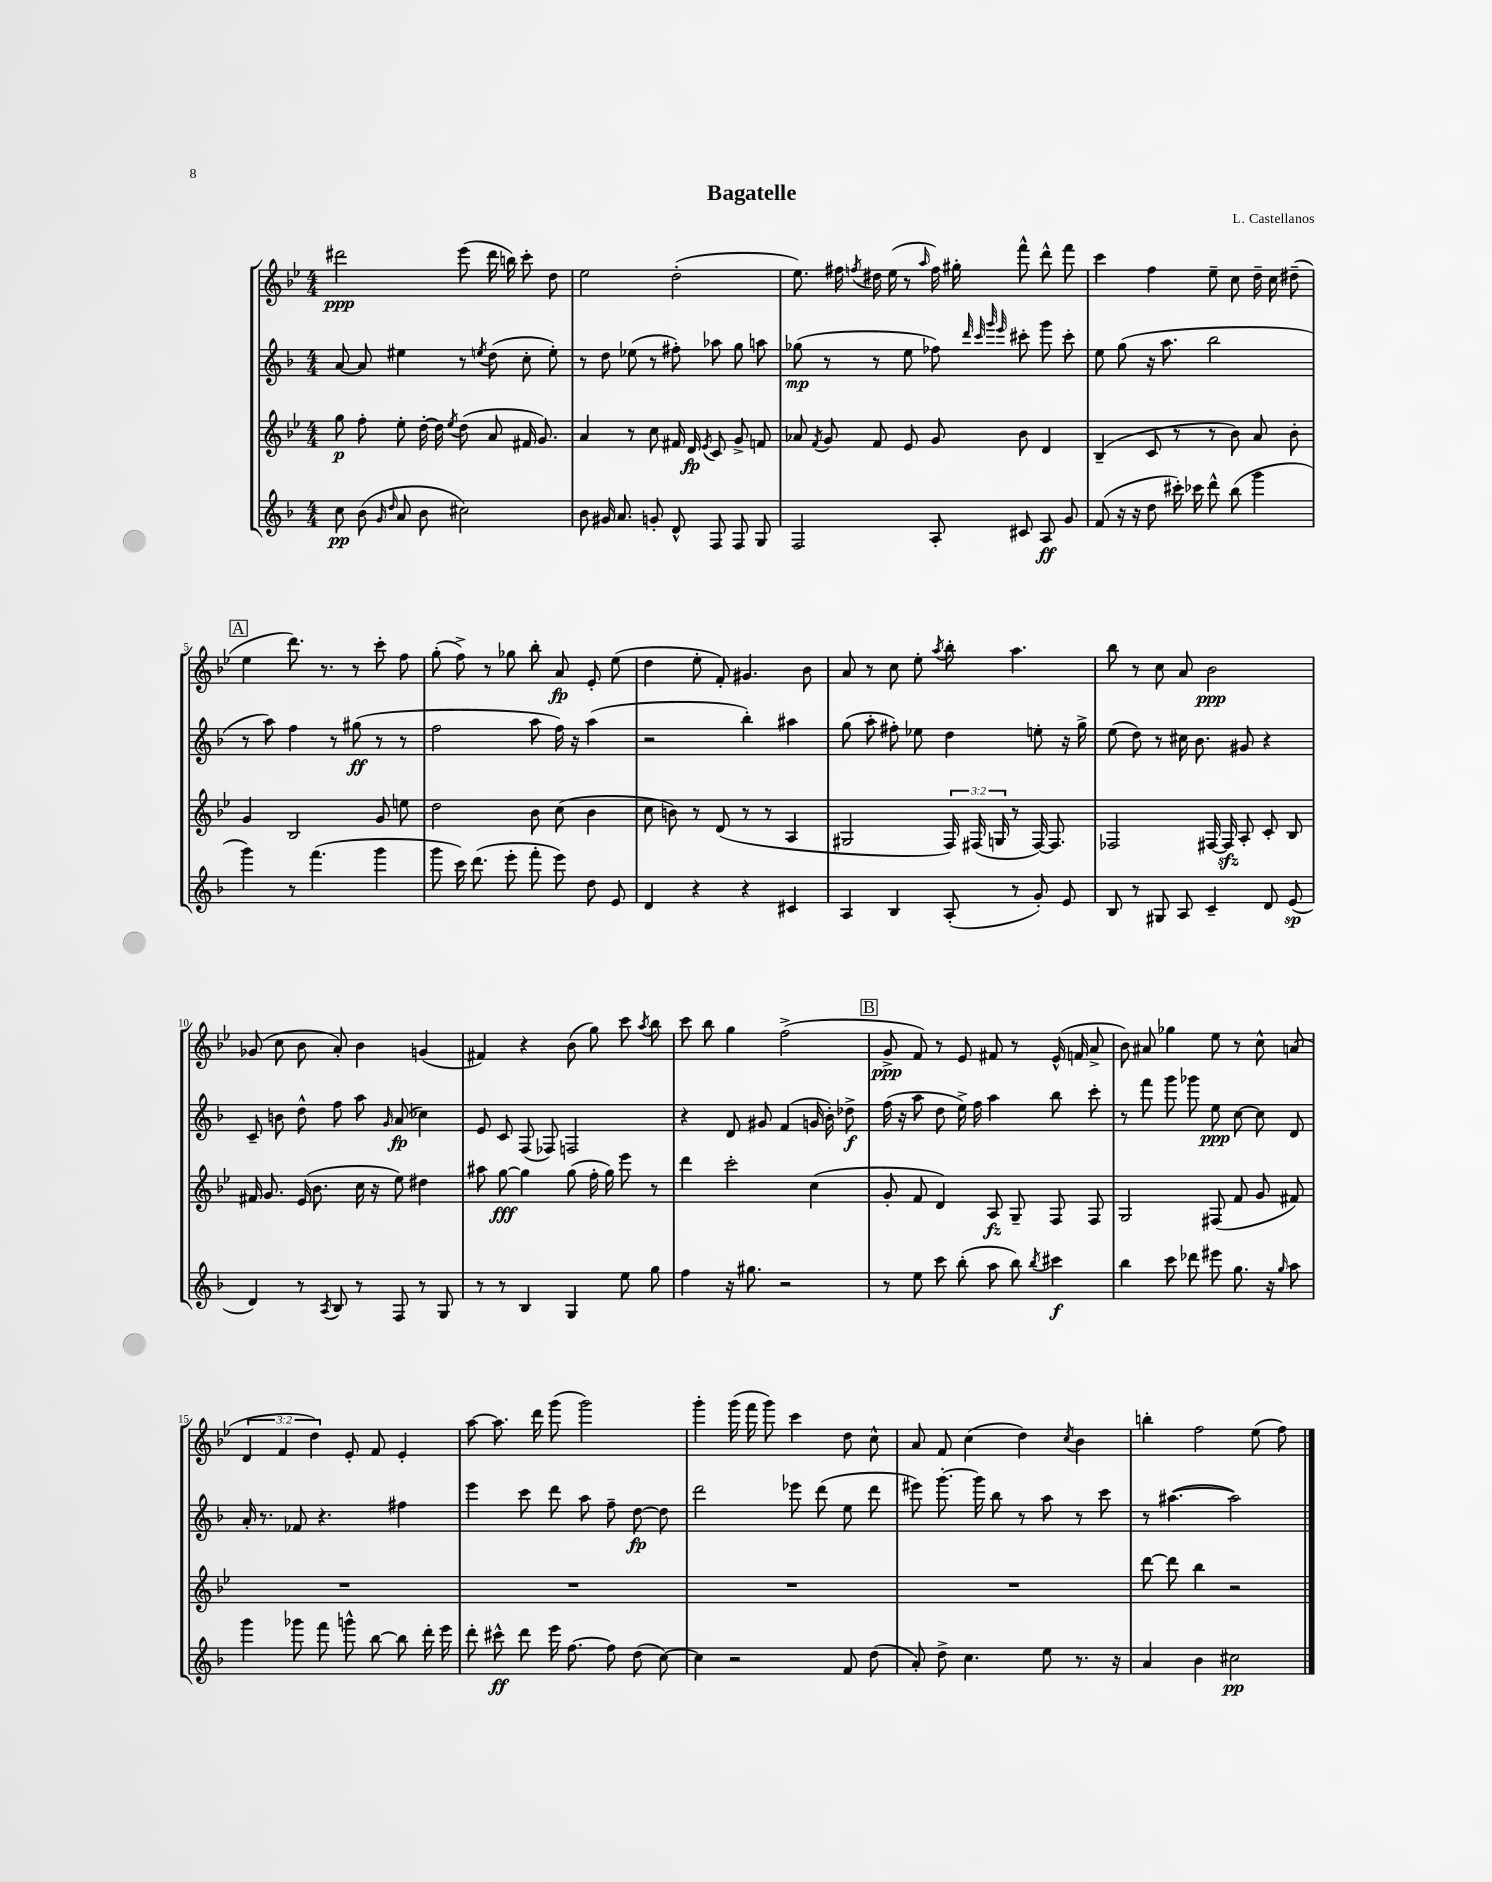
\header { title = "Bagatelle" composer = "L. Castellanos" }
<<
\new StaffGroup <<
\new Staff = "s0" {
    \clef treble \key bes \major \numericTimeSignature \time 4/4 \override Staff.TupletNumber.text = #tuplet-number::calc-fraction-text
    \autoBeamOff dis'''2\ppp ees'''8( dis'''16 b''16) c'''8-. d''8 |
    ees''2 d''2-.( |
    ees''8.) fis''16 \acciaccatura { f''8 } dis''16 ees''16( r8 \grace { a''16 } f''16) gis''16-. f'''8-^ d'''8-^ f'''8 |
    c'''4 f''4 ees''8-- c''8 d''16-- c''16 dis''8--( |
    \mark \markup { \box "A" } ees''4 d'''8.) r8. r8 c'''8-. f''8 |
    g''8-.( f''8->) r8 ges''8 bes''8-. a'8\fp ees'8-. ees''8( |
    d''4 ees''8-. f'8-.) gis'4. bes'8 |
    a'8 r8 c''8 ees''8-. \acciaccatura { a''8 } bes''8-. a''4. |
    bes''8 r8 c''8 a'8 bes'2\ppp |
    ges'8( c''8 bes'8 a'8-.) bes'4 g'4( |
    fis'4) r4 bes'8( g''8) c'''8 \acciaccatura { a''8 } bes''8 |
    c'''8 bes''8 g''4 f''2->( |
    \mark \markup { \box "B" } g'8->\ppp f'8) r8 ees'8 fis'8 r8 ees'16-^( f'16 a'8-> |
    bes'8) ais'8 ges''4 ees''8 r8 c''8-^ a'8( |
    \tuplet 3/2 { d'4 f'4 d''4) } ees'8-. f'8 ees'4-. |
    a''8~ a''8. d'''16 g'''8( g'''2) |
    g'''4-. g'''16( f'''16 g'''8) c'''4 d''8 c''8-^ |
    a'8 f'8 c''4( d''4) \acciaccatura { c''8 } bes'4 |
    b''4-. f''2 ees''8( f''8) \bar "|." |
}
\new Staff = "s1" {
    \clef treble \key f \major \numericTimeSignature \time 4/4
    \autoBeamOff a'8~ a'8 eis''4 r8 \acciaccatura { e''8 } d''8( c''8-. e''8-.) |
    r8 d''8 ees''8( r8 fis''8-.) aes''8 g''8 a''8 |
    ges''8\mp( r8 r8 e''8 fes''8) \grace { d'''32 c'''32 g'''32 e'''32 } cis'''8-. g'''8 cis'''8-. |
    e''8 g''8( r16 a''8. bes''2 |
    \mark \markup { \box "A" } r8 a''8) f''4 r8 gis''8\ff( r8 r8 |
    f''2 a''8 f''16) r16 a''4( |
    r2 bes''4-.) ais''4 |
    g''8( a''8-. fis''8-.) ees''8 d''4 e''8-. r16 g''16-> |
    e''8( d''8) r8 cis''16 bes'8. gis'8 r4 |
    c'8-- b'8 d''8-^ f''8 a''8 \grace { g'16 } a'8\fp( ces''4) |
    e'8 c'8 f8( fes8) f2 |
    r4 d'8 gis'8 f'4( g'16 bes'16-.) des''8->\f |
    \mark \markup { \box "B" } f''16( r16 a''8 d''8 e''16->) f''16 a''4 bes''8 c'''8-. |
    r8 f'''8 g'''8 ges'''8 e''8\ppp c''8~ c''8 d'8 |
    a'16-. r8. fes'8 r4. fis''4 |
    e'''4 c'''8 d'''8 a''8 f''8-- d''8~\fp d''8 |
    d'''2 ees'''8 d'''8( e''8 d'''8 |
    eis'''8) g'''8.~-. g'''16 bes''8 r8 a''8 r8 c'''8 |
    r8 ais''4.~( ais''2) \bar "|." |
}
\new Staff = "s2" {
    \clef treble \key bes \major \numericTimeSignature \time 4/4 \override Staff.TupletNumber.text = #tuplet-number::calc-fraction-text
    \autoBeamOff g''8\p f''8-. ees''8-. d''16~-. d''16 \acciaccatura { ees''8 } d''8( a'8 fis'16 g'8.) |
    a'4 r8 c''8 fis'16 d'16\fp \acciaccatura { ees'8 } c'8 g'8-> f'8 |
    aes'8 \acciaccatura { f'8 } g'8 f'8 ees'8 g'8 bes'8 d'4 |
    bes4--( c'8 r8 r8 bes'8) a'8 bes'8-. |
    \mark \markup { \box "A" } g'4 bes2 g'8 e''8 |
    d''2 bes'8 c''8( bes'4 |
    c''8 b'8) r8 d'8( r8 r8 a4 |
    gis2 \tuplet 3/2 { f16) fis16( g16 } r8 fis16~) fis8. |
    fes2 fis16~ fis16\sfz a8-. c'8-. bes8 |
    fis'16 g'8. ees'16( bes'8. c''16 r16 ees''8) dis''4 |
    ais''8 g''8~\fff g''4 g''8( f''16-. g''16) ees'''8 r8 |
    d'''4 c'''2-. c''4( |
    \mark \markup { \box "B" } g'8-. f'8 d'4) a8\fz g8-- f8 f8 |
    g2 fis8( f'8 g'8 fis'8) |
    R1 |
    R1 |
    R1 |
    R1 |
    d'''8~ d'''8 bes''4 r2 \bar "|." |
}
\new Staff = "s3" {
    \clef treble \key f \major \numericTimeSignature \time 4/4
    \autoBeamOff c''8\pp bes'8( \grace { g'16 d''16 } a'8 bes'8 cis''2) |
    bes'8 gis'16 a'8. g'8-. d'8-^ f8 f8 g8 |
    f2 a8-. cis'8 a8\ff g'8 |
    f'8( r16 r16 d''8 cis'''16-.) ces'''16 d'''8-^ bes''8( g'''4 |
    \mark \markup { \box "A" } g'''4) r8 f'''4.( g'''4 |
    g'''8 c'''16) d'''8.( e'''8-. f'''8-. e'''8) d''8 e'8 |
    d'4 r4 r4 cis'4 |
    a4 bes4 a8-.( r8 g'8-.) e'8 |
    bes8 r8 gis8 a8 c'4-- d'8 e'8\sp( |
    d'4) r8 \acciaccatura { a8 } bes8 r8 f8 r8 g8 |
    r8 r8 bes4 g4 e''8 g''8 |
    f''4 r16 gis''8. r2 |
    \mark \markup { \box "B" } r8 e''8 c'''8 bes''8-.( a''8 bes''8) \acciaccatura { bes''8 } cis'''4\f |
    bes''4 c'''8 des'''8 eis'''8 g''8. r16 \grace { g''16 } a''8 |
    g'''4 ges'''8 f'''8 g'''8-^ bes''8~ bes''8 d'''16-. e'''16 |
    d'''8-. cis'''8-^\ff d'''8 e'''16 f''8.~ f''8 d''8( c''8~) |
    c''4 r2 f'8 d''8( |
    a'8-.) d''8-> c''4. e''8 r8. r16 |
    a'4 bes'4 cis''2\pp \bar "|." |
}
>>
>>
